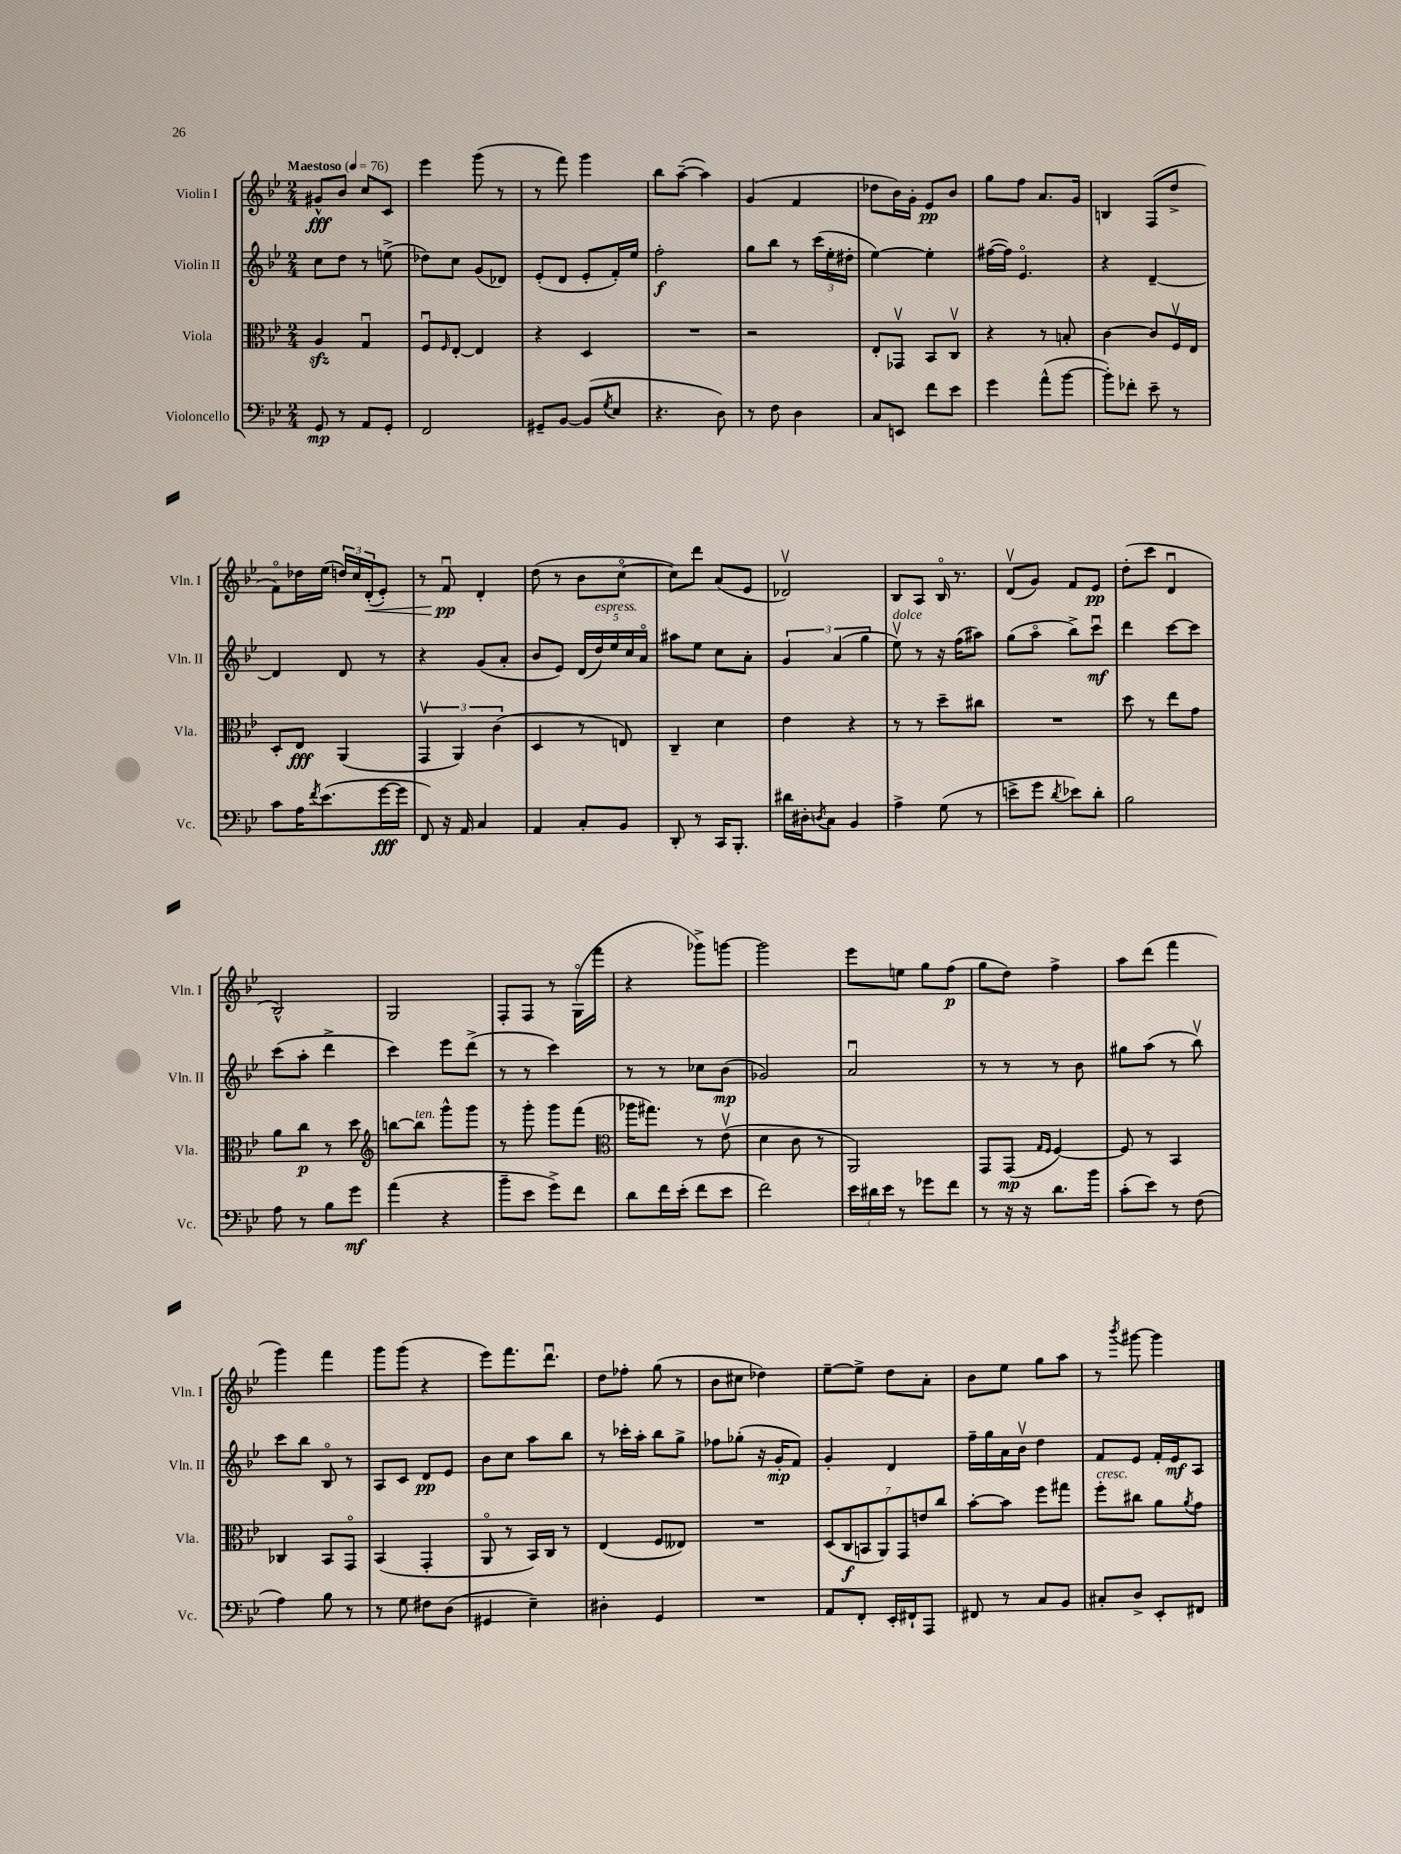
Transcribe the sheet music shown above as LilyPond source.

<<
\new StaffGroup <<
\new Staff = "s0" \with { instrumentName = "Violin I" shortInstrumentName = "Vln. I" } {
    \clef treble \key bes \major \numericTimeSignature \time 2/4 \tempo "Maestoso" 4 = 76
    gis'8-^\fff bes'8 c''8 c'8 |
    ees'''4 g'''8( r8 |
    r8 f'''8) g'''4 |
    bes''8 a''8~--( a''4) |
    g'4( f'4 |
    des''8 bes'16) g'16-. ees'8\pp bes'8 |
    g''8 f''8 a'8. g'16 |
    b4 f8( d''8-> |
    f'8\flageolet) des''16 ees''16( \tuplet 3/2 { d''16) c''16 d'16-.\<( } ees'8-.) |
    r8 f'8\downbow\pp\! d'4-. |
    d''8( r8 bes'8 c''8~\flageolet |
    c''8) d'''8 a'8( ees'8 |
    des'2\upbow) |
    bes8 a8 bes16\flageolet r8. |
    d'8\upbow( g'8) f'8 ees'8\pp |
    d''8-.( c'''8 d'4\downbow |
    bes2-^) |
    g2 |
    f8-. f8 r8 g16\flageolet( f'''16 |
    r4 ges'''8->) g'''8~ |
    g'''2 |
    ees'''8 e''8 g''8 f''8\p( |
    g''8 d''8) f''4-> |
    a''8 d'''8( f'''4 |
    g'''4) f'''4 |
    g'''8 g'''8( r4 |
    ees'''8) f'''8. d'''8.\downbow |
    d''8 fes''8-. g''8( r8 |
    bes'8 cis''8 des''4) |
    ees''8~-- ees''8-> d''8 a'8-. |
    bes'8 ees''8 g''8 a''8 |
    r8 \acciaccatura { bes'''8 } gis'''8~ gis'''4 \bar "|." |
}
\new Staff = "s1" \with { instrumentName = "Violin II" shortInstrumentName = "Vln. II" } {
    \clef treble \key bes \major \numericTimeSignature \time 2/4
    c''8 d''8 r8 e''8->( |
    des''8) c''8 g'8( des'8) |
    ees'8-.( d'8 ees'8-. f'16-.) ees''16 |
    f''2-.\f |
    g''8 bes''8 r8 \tuplet 3/2 { c'''16( ees''16-. dis''16-. } |
    ees''4~) ees''4-. |
    fis''16~( fis''16) ees'4.\flageolet |
    r4 d'4~-- |
    d'4 d'8 r8 |
    r4 g'8( a'8-. |
    bes'8 ees'8) \tuplet 5/4 { d'16( d''16^\markup { \italic "espress." }) ees''16 c''16 a'16\flageolet } |
    ais''8 ees''8 c''8 a'8-. |
    \tuplet 3/2 { g'4 a'4( g''4 } |
    ees''8\upbow^\markup { \italic "dolce" }) r8 r16 f''16( ais''8) |
    g''8( a''8\flageolet bes''8->) c'''8\downbow\mf |
    d'''4 c'''8~ c'''8 |
    c'''8( a''8-. d'''4-> |
    c'''4) ees'''8 d'''8->( |
    r8 r8 c'''4) |
    r8 r8 ces''8 bes'8\mp( |
    ges'2) |
    a'2\downbow |
    r8 r8 r8 bes'8 |
    gis''8 a''8( r8 bes''8\upbow) |
    c'''8 bes''8 bes8\flageolet r8 |
    a8 c'8 d'8\pp ees'8 |
    bes'8 c''8 a''8 bes''8 |
    r8 ces'''16-. a''16-. bes''8 g''8-> |
    fes''8 ges''8-.( r16 g'16-.\mp f'8) |
    g'4-. d'4 |
    f''16-- g''16 a'16 bes'16\upbow d''4 |
    f'8 ees'8 f'16-. ees'16\mf a8 \bar "|." |
}
\new Staff = "s2" \with { instrumentName = "Viola" shortInstrumentName = "Vla." } {
    \clef alto \key bes \major \numericTimeSignature \time 2/4
    a4\sfz g4\downbow |
    f8\downbow \grace { f16 } ees8~-. ees4 |
    r4 d4 |
    R2 |
    r2 |
    ees8-. ges,8\upbow bes,8 c8\upbow |
    r4 r8 b8-. |
    c'4~ c'8 f16\upbow ees16 |
    d8-. ees8\fff a,4( |
    \tuplet 3/2 { g,4\upbow a,4) c'4( } |
    d4 r8 e8) |
    c4-- d'4 |
    ees'4 r4 |
    r8 r8 d''8-- cis''8 |
    R2 |
    d''8 r8 ees''8 g'8 |
    a'8 c''8\p r8 d''8 |
    \clef treble b''8~ b''8^\markup { \italic "ten." } g'''8-^ g'''8 |
    r8 g'''8-. g'''8 f'''8( |
    \clef alto aes''16 gis''8.) r8 ees'8\upbow( |
    d'4 c'8 r8 |
    a,2) |
    g,8 g,8\mp( \grace { g16 f16 } f4~) |
    f8 r8 bes,4 |
    ces4 bes,8 g,8\flageolet |
    bes,4( g,4-. |
    a,8\flageolet r8 bes,16) c16 r8 |
    ees4( f8 eeses8) |
    R2 |
    \tuplet 7/4 { d8( c8\f b,8 a,8) g,8 e'8 c''8 } |
    bes'8~-. bes'8 f''8 gis''8 |
    f''8-.^\markup { \italic "cresc." } cis''8 a'8 \acciaccatura { a'8 } g'8 \bar "|." |
}
\new Staff = "s3" \with { instrumentName = "Violoncello" shortInstrumentName = "Vc." } {
    \clef bass \key bes \major \numericTimeSignature \time 2/4
    g,8\mp r8 a,8 g,8-. |
    f,2 |
    gis,8-- bes,8~ bes,8( \acciaccatura { g8 } ees8 |
    r4. d8) |
    r8 f8 d4 |
    c8 e,8 f'8 ees'8 |
    g'4 a'8-^( bes'8~ |
    bes'8-.) fes'8-. ees'8-- r8 |
    c'8 a16 \acciaccatura { f'8 } ees'8.( g'16~\fff g'16 |
    f,8) r16 a,16 c4 |
    a,4 c8-. bes,8 |
    d,8-. r8 c,16 bes,,8.-. |
    dis'16 dis16-. \acciaccatura { d8 } c8 bes,4 |
    a4-> g8( r8 |
    e'8-> g'8 \acciaccatura { d'8 } ees'8) d'8-. |
    bes2 |
    a8 r8 bes8 g'8\mf |
    a'4( r4 |
    bes'8-- ees'8 g'8->) f'8 |
    d'8 f'16 ees'16-.( f'8 ees'8 |
    f'2) |
    \tuplet 3/2 { ees'16 dis'16 ees'16 } r8 ges'8 f'8 |
    r8 r16 r16 d'8. bes'16 |
    c'8-.( ees'8) r8 f8( |
    a4) bes8 r8 |
    r8 g8 fis8 d8( |
    gis,4 ees4--) |
    dis4-. g,4 |
    R2 |
    a,8 f,8-. ees,16-. fis,16-! a,,8 |
    fis,8 r8 c8 bes,8 |
    cis8-. d8-> ees,8-. fis,8 \bar "|." |
}
>>
>>
\layout { \context { \Score \remove "Bar_number_engraver" } }
